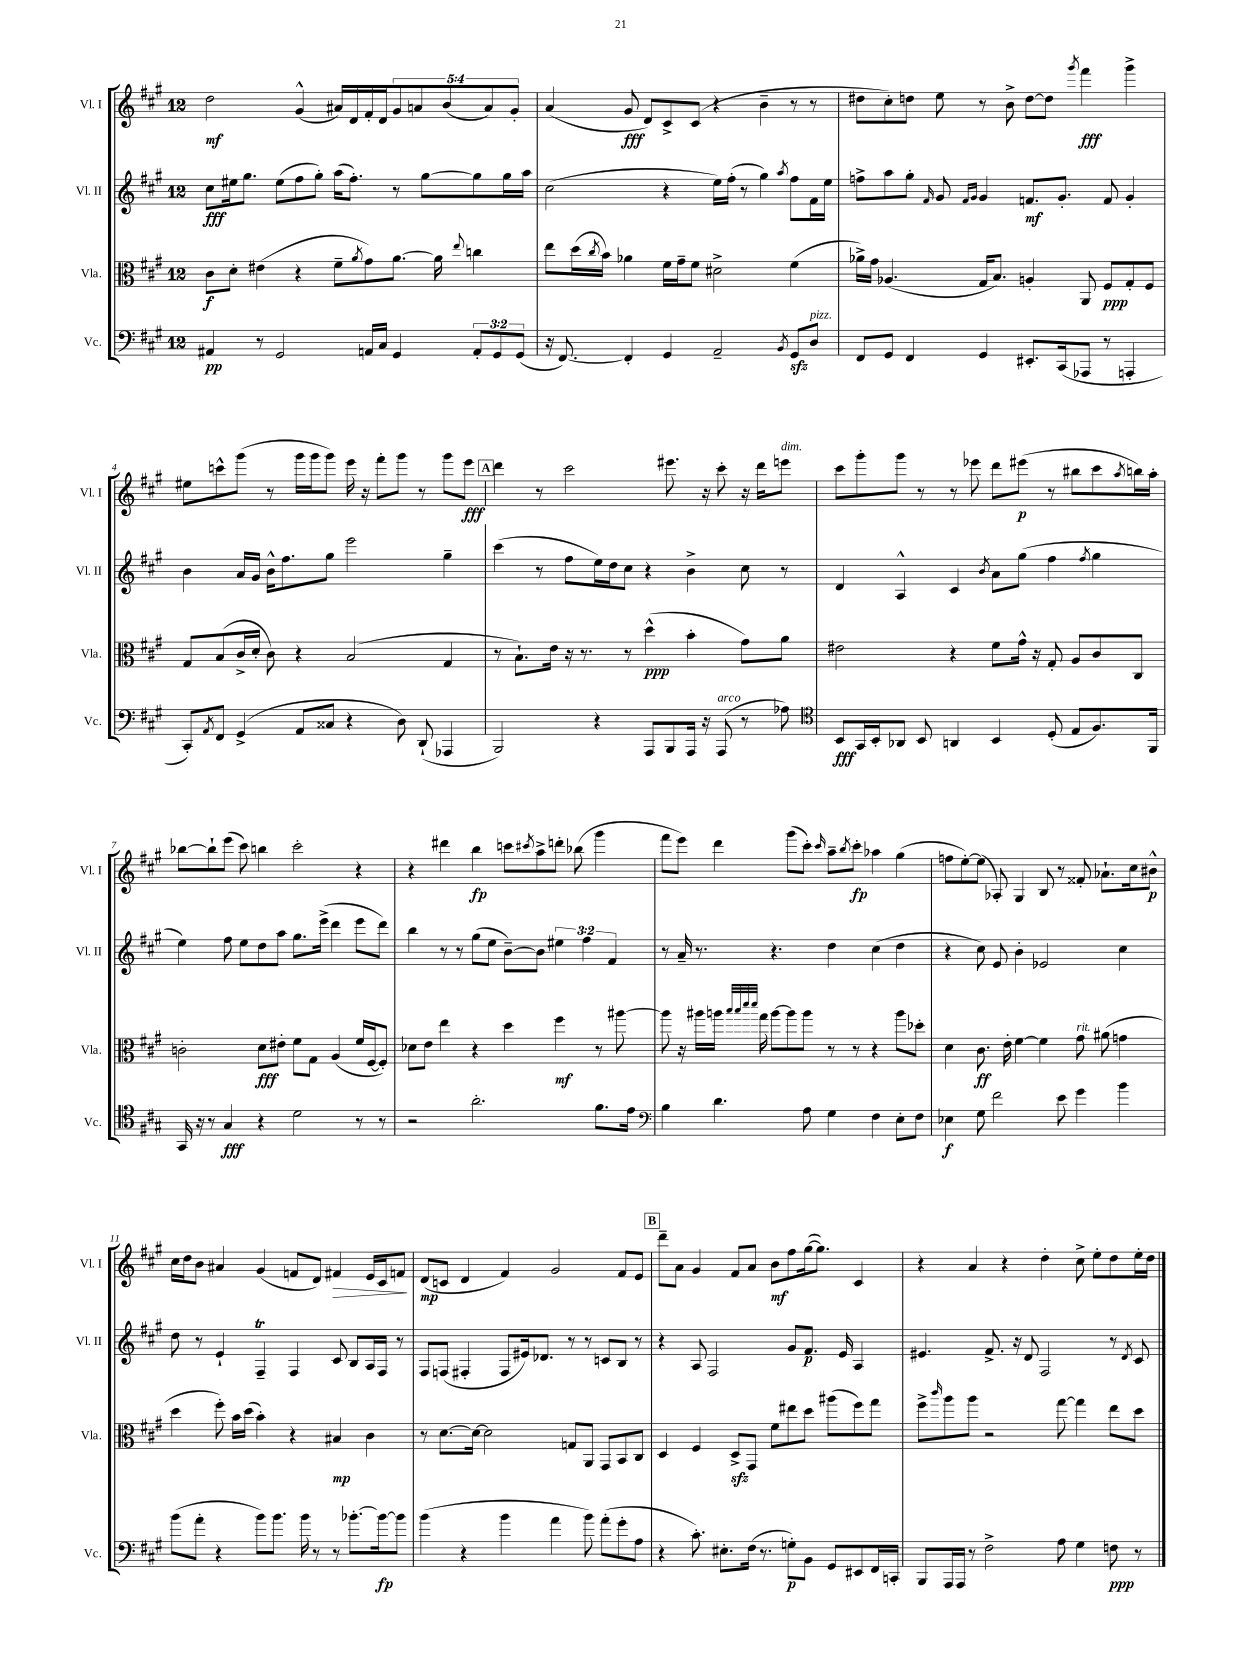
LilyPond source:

<<
\new StaffGroup <<
\new Staff = "s0" \with { instrumentName = "Vl. I" shortInstrumentName = "Vl. I" } {
    \clef treble \key a \major \once \override Staff.TimeSignature.style = #'single-digit \time 12/8 \override Staff.TupletNumber.text = #tuplet-number::calc-fraction-text
    d''2\mf gis'4-^( ais'16) d'16 fis'16-. d'16 \tuplet 5/4 { gis'8 a'8 b'8( a'8) gis'8-. } |
    a'4( gis'8\fff d'8) cis'8-> cis'8( r4 b'4-- r8 r8 |
    dis''8 cis''8-.) d''8 e''8 r8 b'8-> d''8~ d''8 \acciaccatura { gis'''8 } fis'''4\fff gis'''4-> |
    eis''8 c'''8-^ gis'''8( r8 gis'''16 gis'''16 gis'''8) e'''16 r16 fis'''8-. gis'''8 r8 gis'''8 e'''8\fff |
    \mark \markup { \box "A" } d'''4 r8 cis'''2 eis'''8. r16 cis'''8-. r16 d'''16 e'''8^\markup { \italic "dim." } |
    cis'''8 gis'''8-. gis'''8 r8 r8 ees'''8 d'''8 eis'''8\p( r8 bis''8 cis'''8 \acciaccatura { a''8 } b''16) a''16-. |
    bes''8~ bes''8-! e'''8( cis'''8) b''4 cis'''2-. r4 |
    r4 dis'''4 b''4\fp c'''8 \acciaccatura { cis'''8 } a''8-> d'''8-. bes''8( gis'''4 |
    fis'''8 e'''8) d'''4 gis'''8( cis'''8-.) \grace { cis'''16 } a''8-- \acciaccatura { b''8 } cis'''8-.\fp aes''4 gis''4( |
    f''8 e''8~-.) e''8( aes8-.) gis4 b8 r8 fisis'8-. aes'8.-! cis''16 bis'8-^\p |
    cis''16 d''16 b'8 ais'4 gis'4( f'8 d'8) fis'4\> e'16 cis'16 f'8\! |
    d'8\mp( c'8 d'4 fis'4) gis'2 fis'8 e'8 |
    \mark \markup { \box "B" } d'''8-- a'8 gis'4 fis'8 a'8 b'8\mf fis''8 gis''16~( gis''8.) cis'4 |
    r4 a'4 r4 d''4-. cis''8-> e''8-. d''8 e''16-. d''16 \bar "|." |
}
\new Staff = "s1" \with { instrumentName = "Vl. II" shortInstrumentName = "Vl. II" } {
    \clef treble \key a \major \once \override Staff.TimeSignature.style = #'single-digit \time 12/8 \override Staff.TupletNumber.text = #tuplet-number::calc-fraction-text
    cis''8\fff eis''16 gis''8. eis''8( fis''8 gis''8-.) a''16( fis''8.-.) r8 gis''8~ gis''8 gis''16 a''16 |
    cis''2( r4 e''16) fis''16-.( r8 gis''4) \acciaccatura { a''8 } fis''8 fis'16 e''16 |
    f''8-> a''8 gis''8-. \grace { fis'16 } gis'8 \grace { fis'16 gis'16 } gis'4 f'8.\mf gis'8.-. f'8 gis'4-. |
    b'4 a'16 gis'16 b'16-^ fis''8. gis''8 e'''2 gis''4-- |
    \mark \markup { \box "A" } cis'''4( r8 fis''8 e''16) d''16 cis''8 r4 b'4-> cis''8 r8 |
    d'4 a4-^ cis'4 \acciaccatura { b'8 } a'8 gis''8( fis''4 \acciaccatura { fis''8 } gis''4 |
    e''4) fis''8 e''8 d''8 a''8 gis''8. e'''16->( d'''4 e'''8 d'''8) |
    b''4 r8 r8 gis''8( e''8 b'8~--) b'8 \tuplet 3/2 { eis''4 fis''4 fis'4 } |
    r8 a'16-- r8. r4. d''4 cis''4( d''4 |
    r4 cis''8) e'8 b'4-. ees'2 cis''4 |
    d''8 r8 e'4-! fis4--\trill fis4 cis'8 b8 a16 fis16 r8 |
    fis8 f8( fis4-. fis8 eis'16) des'8. r8 r8 c'8 b8 r8 |
    \mark \markup { \box "B" } r4 a8 fis2 gis'8 fis'8.\p e'16 a4 |
    eis'4. fis'8.-> r16 d'8 fis2 r8 \acciaccatura { d'8 } cis'8 \bar "|." |
}
\new Staff = "s2" \with { instrumentName = "Vla." shortInstrumentName = "Vla." } {
    \clef alto \key a \major \once \override Staff.TimeSignature.style = #'single-digit \time 12/8
    cis'8\f d'8-. eis'4( r4 fis'8-- \acciaccatura { a'8 } gis'8) a'8.~ a'16 \appoggiatura { e''8 } c''4 |
    e''8 d''16( \acciaccatura { cis''8 } b'16) aes'4 fis'16 gis'16-- fis'8 dis'2-> fis'4( |
    aes'16->) gis'16 aes4.( gis16 b8.) a4-. a,8 fis8\ppp gis8-. fis8 |
    gis8 b8( cis'16-> d'16-. cis'8) r4 b2( gis4 |
    \mark \markup { \box "A" } r8 b8.-!) e'16 r16 r8. r8 d''4-^\ppp( b'4-. gis'8) a'8 |
    eis'2 r4 fis'8 gis'16-^ r16 gis8-. a8 cis'8 cis8 |
    c'2-. d'8\fff eis'8-. fis'8 gis8 a4( fis'16 fis16~ fis8-.) |
    des'8 e'8 e''4 r4 d''4 fis''4\mf r8 ais''8~ |
    ais''8 r16 ais''16 a''16 \grace { b''32 b''32 d'''32 d'''32 } gis''16 a''8~ a''8 a''8 r8 r8 r4 a''8 des''8-. |
    d'4 cis'8.\ff e'16-. fis'4~ fis'4 gis'8^\markup { \italic "rit." } ais'8( g'4 |
    d''4 fis''8-.) b'16 d''16( b'4-.) r4 bis4\mp cis'4 |
    r8 d'8.~ d'16~ d'2 g8 a,8 gis,8 b,8 cis8 |
    \mark \markup { \box "B" } d4 fis4 d8->\sfz gis,8 fis'8 eis''8 d''8 ais''8( fis''8) gis''8 |
    fis''8-> \grace { cis'''16 } a''8 a''8 r2 gis''8~ gis''4 e''8 d''8 \bar "|." |
}
\new Staff = "s3" \with { instrumentName = "Vc." shortInstrumentName = "Vc." } {
    \clef bass \key a \major \once \override Staff.TimeSignature.style = #'single-digit \time 12/8 \override Staff.TupletNumber.text = #tuplet-number::calc-fraction-text
    ais,4\pp r8 gis,2 a,16 cis16 gis,4 \tuplet 3/2 { a,8-. gis,8 gis,8( } |
    r16 fis,8.~) fis,4-. gis,4 a,2-- \acciaccatura { b,8 } gis,8\sfz d8^\markup { \italic "pizz." } |
    fis,8 gis,8 fis,4 gis,4 eis,8.-. cis,16( aes,,8 r8 a,,4-. |
    cis,8-.) \acciaccatura { a,8 } fis,8 gis,4->( a,8 cisis8 r4 d8) d,8-!( aes,,4 |
    \mark \markup { \box "A" } b,,2) r4 a,,8 b,,8 a,,16 r16 a,,8^\markup { \italic "arco" }( r8 aes8) |
    \clef tenor b,8\fff gis,16 b,16-. aes,8 b,8 a,4 b,4 d8-.( e8 fis8.) fis,16 |
    gis,16 r16 r8 gis4\fff r4 d'2 r8 r8 |
    r2 a'2.-. fis'8. e'16 |
    \clef bass b4 d'4. a8 gis4 fis4 e8-. fis8 |
    ees4\f gis8 fis'2 e'8 gis'4 b'4 |
    b'8( a'8-. r4 b'8) b'8. b'16 r8 r8 bes'8.~-. bes'16~\fp bes'8 |
    b'4( r4 b'4 a'4 b'8) a'8-.( gis'8-. a8 |
    \mark \markup { \box "B" } r4 cis'8.-.) eis8.-. fis16( r8. g8-.\p) b,8 gis,8 eis,8 fis,16 c,16-. |
    b,,8 a,,16 a,,16 r8 fis2-> a8 gis4 f8\ppp r8 \bar "|." |
}
>>
>>
